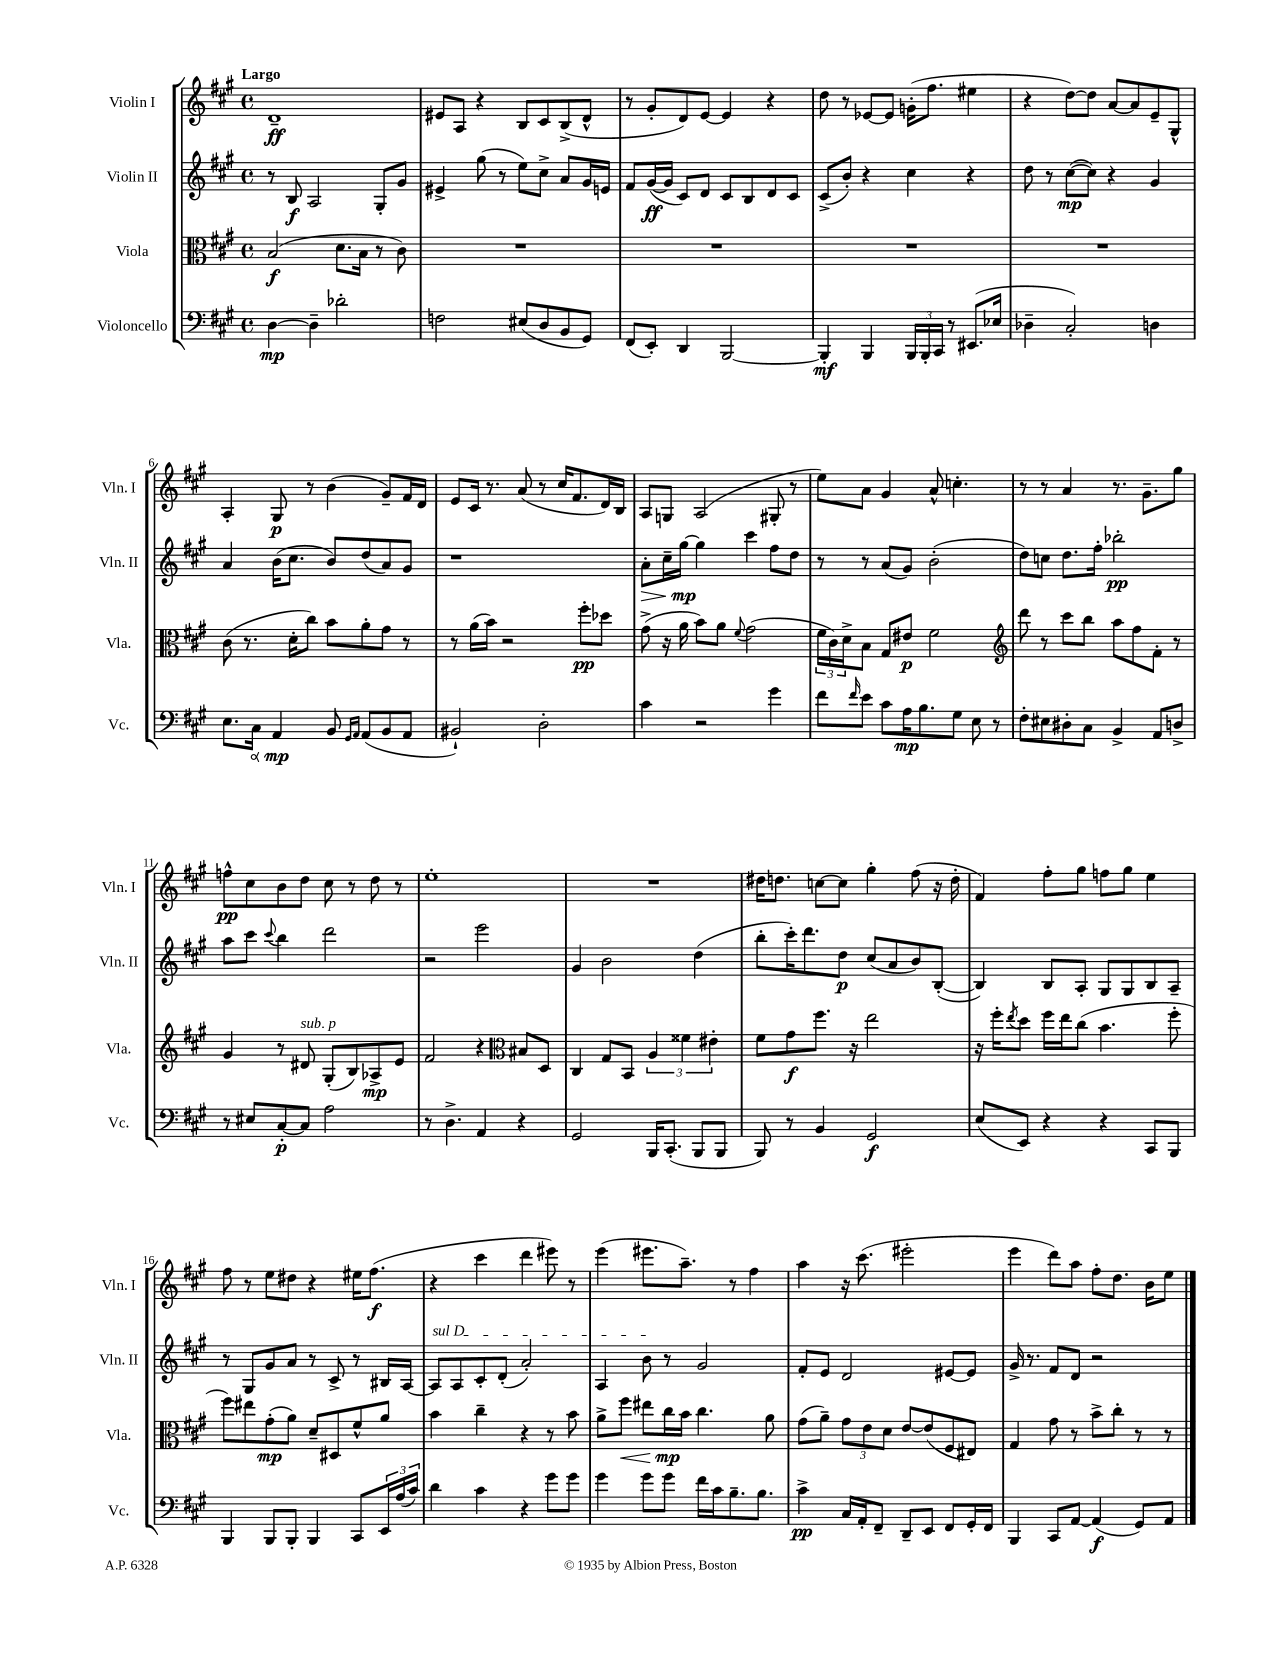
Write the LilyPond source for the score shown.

<<
\new StaffGroup <<
\new Staff = "s0" \with { instrumentName = "Violin I" shortInstrumentName = "Vln. I" } {
    \clef treble \key a \major \defaultTimeSignature \time 4/4 \tempo "Largo"
    d'1--\ff |
    eis'8 a8 r4 b8 cis'8 b8->( d'8-^ |
    r8 gis'8-. d'8) e'8~ e'4 r4 |
    d''8 r8 ees'8~ ees'8 g'16-.( fis''8. eis''4 |
    r4 d''8~) d''8 a'8~ a'8 e'8-- gis8-^ |
    a4-. gis8\p r8 b'4( gis'8--) fis'16 d'16 |
    e'8 cis'16 r8. a'8( r8 cis''16 fis'8. d'16) b16 |
    a8 g8 a2( gis8-. r8 |
    e''8) a'8 gis'4 a'8-^ c''4.-. |
    r8 r8 a'4 r8. gis'8.-- gis''8 |
    f''8-^\pp cis''8 b'8 d''8 cis''8 r8 d''8 r8 |
    e''1-. |
    R1 |
    dis''16 d''8. c''8~ c''8 gis''4-. fis''8( r16 d''16-. |
    fis'4) fis''8-. gis''8 f''8 gis''8 e''4 |
    fis''8 r8 e''8 dis''8 r4 eis''16 fis''8.\f( |
    r4 cis'''4 d'''4 eis'''8) r8 |
    e'''4( eis'''8. a''8.--) r8 fis''4 |
    a''4 r16 cis'''8.( eis'''2-. |
    e'''4 d'''8) a''8 fis''8-. d''8. b'16 e''8 \bar "|." |
}
\new Staff = "s1" \with { instrumentName = "Violin II" shortInstrumentName = "Vln. II" } {
    \clef treble \key a \major \defaultTimeSignature \time 4/4
    r8 b8\f a2 gis8-. gis'8 |
    eis'4-> gis''8( r8 e''8) cis''8-> a'8 gis'16 e'16 |
    fis'8 gis'16~\ff( gis'16 cis'8) d'8 cis'8 b8 d'8 cis'8 |
    cis'8->( b'8-.) r4 cis''4 r4 |
    d''8 r8 cis''8~\mp( cis''8) r4 gis'4 |
    a'4 b'16( cis''8. b'8) d''8( a'8) gis'8 |
    r1 |
    a'8-.\> cis''16-- gis''16~\mp\! gis''4 cis'''4 fis''8 d''8 |
    r8 r8 a'8( gis'8) b'2-.( |
    d''8) c''8 d''8. fis''16-. bes''2-.\pp |
    a''8 cis'''8 \appoggiatura { cis'''8 } b''4 d'''2 |
    r2 e'''2 |
    gis'4 b'2 d''4( |
    b''8-. cis'''16-.) d'''8. d''8\p cis''8( a'8 b'8) b8~-.( |
    b4) b8 a8-. gis8 gis8 b8 a8-- |
    r8 gis8 gis'8 a'8 r8 cis'8-> r8 bis16 a16~ |
    \once \override TextSpanner.bound-details.left.text = \markup { \italic "sul D" } a8\startTextSpan a8 cis'8-. d'8-.( a'2-.) |
    a4 b'8\stopTextSpan r8 gis'2 |
    fis'8-. e'8 d'2 eis'8~ eis'8 |
    gis'16-> r8. fis'8 d'8 r2 \bar "|." |
}
\new Staff = "s2" \with { instrumentName = "Viola" shortInstrumentName = "Vla." } {
    \clef alto \key a \major \defaultTimeSignature \time 4/4
    b2\f( d'8. b16 r8 cis'8) |
    R1 |
    R1 |
    R1 |
    R1 |
    cis'8( r8. d'16-. cis''8) b'8 a'8-. gis'8 r8 |
    r8 a'16( b'16) r2 fis''8-.\pp des''8 |
    gis'8->( r16 a'16 b'8) a'8 \appoggiatura { fis'8 } gis'2( |
    \tuplet 3/2 { fis'16 cis'16) d'16-> } b8 gis8 eis'8\p fis'2 |
    \clef treble d'''8 r8 cis'''8 b''8 a''8 fis''8 fis'8-. r8 |
    gis'4 r8 dis'8^\markup { \italic "sub. p" } gis8-.( b8) aes8->\mp e'8 |
    fis'2 r4 \clef alto bis8 d8 |
    cis4 gis8 b,8 \tuplet 3/2 { a4 fisis'4 eis'4-. } |
    fis'8 gis'8\f fis''8. r16 e''2 |
    r16 fis''16-. \acciaccatura { e''8 } d''8 fis''16 e''16 cis''8( b'4. fis''8-. |
    fis''8) eis''8 gis'8-.\mp( a'8) d'8-- dis8 fis'8-^ a'8 |
    b'4 cis''4-- r4 r8 b'8 |
    a'8-> fis''8\< eis''8 cis''16\mp\! b'16 cis''4. a'8 |
    gis'8( a'8--) \tuplet 3/2 { gis'8 e'8 d'8 } e'8~ e'8( fis8 eis8) |
    gis4 gis'8 r8 b'8-> cis''8-. r8 r8 \bar "|." |
}
\new Staff = "s3" \with { instrumentName = "Violoncello" shortInstrumentName = "Vc." } {
    \clef bass \key a \major \defaultTimeSignature \time 4/4
    d4~\mp d4-- des'2-. |
    f2 eis8( d8 b,8 gis,8) |
    fis,8( e,8-.) d,4 b,,2~ |
    b,,4-.\mf b,,4 \tuplet 3/2 { b,,16 b,,16-. cis,16 } r8 eis,8.( ees16 |
    des4-- cis2-.) d4 |
    e8. \once \override Hairpin.circled-tip = ##t cis16\< a,4\mp\! b,8 \grace { gis,16 a,16 } a,8( b,8 a,8 |
    bis,2-!) d2-. |
    cis'4 r2 gis'4 |
    fis'8 \grace { fis'16 } e'8 cis'8 a16\mp b8. gis8 e8 r8 |
    fis8-. eis8 dis8-. cis8 b,4-> a,8 d8-> |
    r8 eis8 cis8~-.\p cis8 a2 |
    r8 d4.-> a,4 r4 |
    gis,2 b,,16 cis,8.-.( b,,8 b,,8 |
    b,,8) r8 b,4 gis,2\f |
    e8( e,8) r4 r4 cis,8 b,,8 |
    b,,4 b,,8 b,,8-. b,,4 cis,8 \tuplet 3/2 { e,16 a16( cis'16) } |
    d'4 cis'4 r4 gis'8 gis'8 |
    gis'4 gis'8 gis'8 fis'16 cis'16 b8.-- b8. |
    cis'4->\pp cis16 a,16-. fis,8-- d,8-- e,8 fis,8 gis,16-. fis,16 |
    b,,4 cis,8 a,8~ a,4\f( gis,8) a,8 \bar "|." |
}
>>
>>
